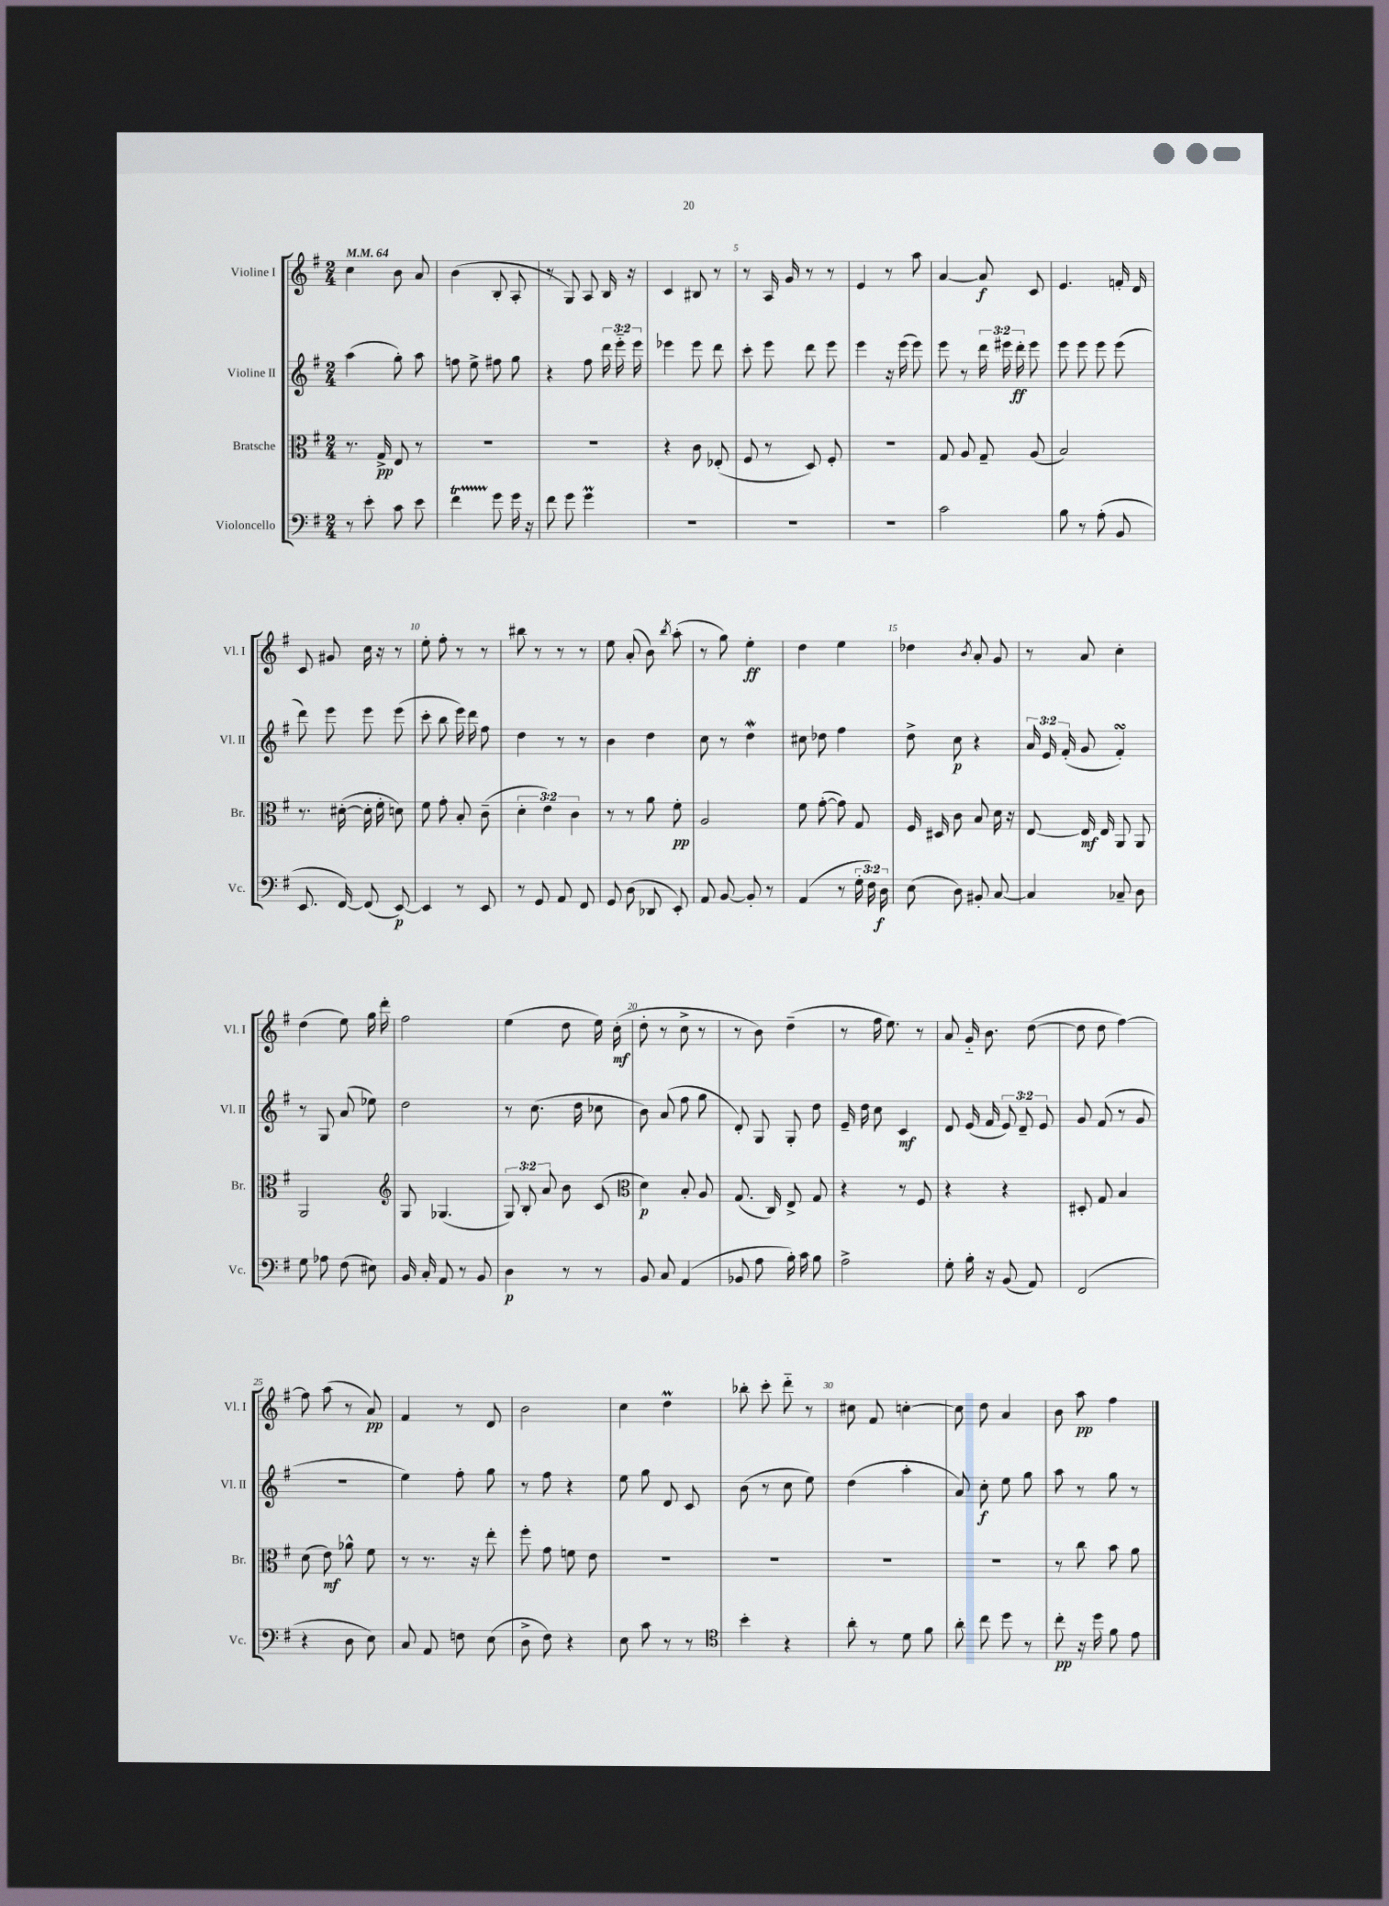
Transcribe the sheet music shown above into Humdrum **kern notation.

**kern	**kern	**kern	**kern
*staff4	*staff3	*staff2	*staff1
*clefF4	*clefC3	*clefG2	*clefG2
*k[f#]	*k[f#]	*k[f#]	*k[f#]
*M2/4	*M2/4	*M2/4	*M2/4
*MM64	*MM64	*MM64	*MM64
8r	8.r	(4aa	4cc
8e'	.	.	.
.	16G^	.	.
8c	8E	8gg')	8b
8e	8r	8aa	8a
=	=	=	=
4f#	2r	8ff	(4b
.	.	8ee^	.
8g	.	8ff#	8B'
16g	.	8gg	8A'
16r	.	.	.
=	=	=	=
8f#	2r	4r	8r
8g	.	.	8G)
4g	.	8ff#	8A
.	.	24ddd	16B
.	.	24eee'~	.
.	.	.	16r
.	.	24eee	.
=	=	=	=
2r	4r	4eee-	4c
.	8c	8eee-	8B#
.	(8E-'	8ddd	8r
=	=	=	=
2r	8F#	8ccc'	8r
.	8r	8eee	16A
.	.	.	16g
.	8D)	8ddd	8r
.	8F#'	8eee	8r
=	=	=	=
2r	2r	4eee	4e
.	.	16r	8r
.	.	(16eee	.
.	.	8eee)	8aa
=	=	=	=
2c	8G	8eee	[4a
.	8A	8r	.
.	8G~	24ddd	8a]
.	.	24eee#	.
.	.	24ddd'	.
.	(8A	8eee#	8c
=	=	=	=
8B	2B)	8eee	4.e
8r	.	8eee	.
(8A'	.	8eee	.
8BB	.	(8eee	16f'
.	.	.	16d
=	=	=	=
8.EE	8.r	8ddd)	8c
.	.	8eee	8g#
[16FF#)	([16d#'	.	.
(8FF#]	16d#']	8eee	16cc
.	16f#'	.	16r
[8EE)	8d)	(8eee	8r
=	=	=	=
4EE]	8f#	8ccc'	8ee'
.	8g'	8bb	8ff#'
8r	8B'	16eee)	8r
.	.	16ddd	.
8EE	(8c~	8ff#	8r
=	=	=	=
8r	6d'	4dd	8bb#
8GG	.	.	8r
.	6e)	.	.
8AA	.	8r	8r
.	6c	.	.
8FF#	.	8r	8r
=	=	=	=
8GG	8r	4b	8ee
(8D	8r	.	(8a'
8DD-	8a	4dd	8b)
.	.	.	8qbb
8EE')	8f#'	.	(8aa'
=	=	=	=
8AA	2A	8cc	8r
[8BB	.	8r	8gg)
8BB']	.	4dd	4ee'
8r	.	.	.
=	=	=	=
(4AA	8f#	8cc#	4dd
.	([8g'	8dd-	.
8r	8g])	4ff#	4ee
24G'	8G	.	.
24F#)	.	.	.
24D	.	.	.
=	=	=	=
(8E	16F#	8dd^	4dd-
.	16D#	.	.
8D)	8c	8cc	.
.	.	.	8qb
8BB#'	8B	4r	8a'
[8C	16d	.	8g
.	16r	.	.
=	=	=	=
4C]	[8E	24a	8r
.	.	24e	.
.	.	(24f#'	.
.	16E]	8g	8a
.	16E	.	.
8C-~	8AA	4f#')	4cc'
8D	8AA	.	.
=	=	=	=
8G	2AA	8r	(4dd
8A-	.	8G	.
(8F#	.	(8a	8ee)
8E#)	.	8ee-)	16gg
.	.	.	16ddd'
=	=	=	=
*	*clefG2	*	*
16BB	8G	2dd	2ff#
16C'	.	.	.
8AA	(4.G-	.	.
8r	.	.	.
8BB	.	.	.
=	=	=	=
4D	12G)	8r	(4ee
.	12B'	.	.
.	.	(8.cc	.
.	12a	.	.
8r	8b	.	8dd
.	.	16dd	.
8r	(8c	8cc-	16ee)
.	.	.	(16cc'
=	=	=	=
*	*clefC3	*	*
8BB	4d)	8b)	8dd'
8C	.	(8a	8r
(4AA	8B'	8ff#	8cc^
.	8A	8gg	8r
=	=	=	=
8BB-	(8.G	8d')	8r
8A	.	8G	8b)
.	16C)	.	.
16B')	8E^	8G'	(4dd~
16c	.	.	.
8B	8G	8dd	.
=	=	=	=
2A^	4r	16e~	8r
.	.	16dd	.
.	.	8cc	16ff#
.	.	.	8.ee)
.	8r	4c	.
.	8F#	.	8r
=	=	=	=
8G'	4r	8d	8a
16B'	.	(16e	16g'~
16r	.	16f#	8.b
(8BB	4r	12e)	.
.	.	12d~	.
8AA)	.	.	([8dd
.	.	12e	.
=	=	=	=
(2FF#	8D#'	8g	8dd]
.	8G	(8f#	8dd
.	4B	8r	[4ff#)
.	.	8g	.
=	=	=	=
4r	(8d	2r	8ff#]
.	8e)	.	(8aa
8D	8a-^^	.	8r
8E)	8f#	.	8a)
=	=	=	=
8C	8r	4ee)	4f#
8AA	8.r	.	.
8F	.	8ff#'	8r
.	16r	.	.
(8E	8ee'	8gg	8d
=	=	=	=
8D^	8ff#'	8r	2b
8F#)	8g	8ff#	.
4r	8f	4r	.
.	8e	.	.
=	=	=	=
8E	2r	8ee	4cc
8c	.	8gg	.
8r	.	8d	4dd
8r	.	8c	.
=	=	=	=
*clefC4	*	*	*
4b'	2r	(8b	8bb-'
.	.	8r	8ccc'
4r	.	8cc	8ddd'~
.	.	8ee)	8r
=	=	=	=
8a'	2r	(4dd	8cc#
8r	.	.	8f#
8d	.	4aa'	[4cc'
8f#	.	.	.
=	=	=	=
8a'	2r	8a)	8cc]
8cc	.	8cc'	8dd
8dd	.	8ee	4a
8r	.	8gg	.
=	=	=	=
8cc'	8r	8aa	8b
16r	8cc	8r	8aa
16dd	.	.	.
8f#	8b	8gg	4ff#
8e	8a	8r	.
==	==	==	==
*-	*-	*-	*-
